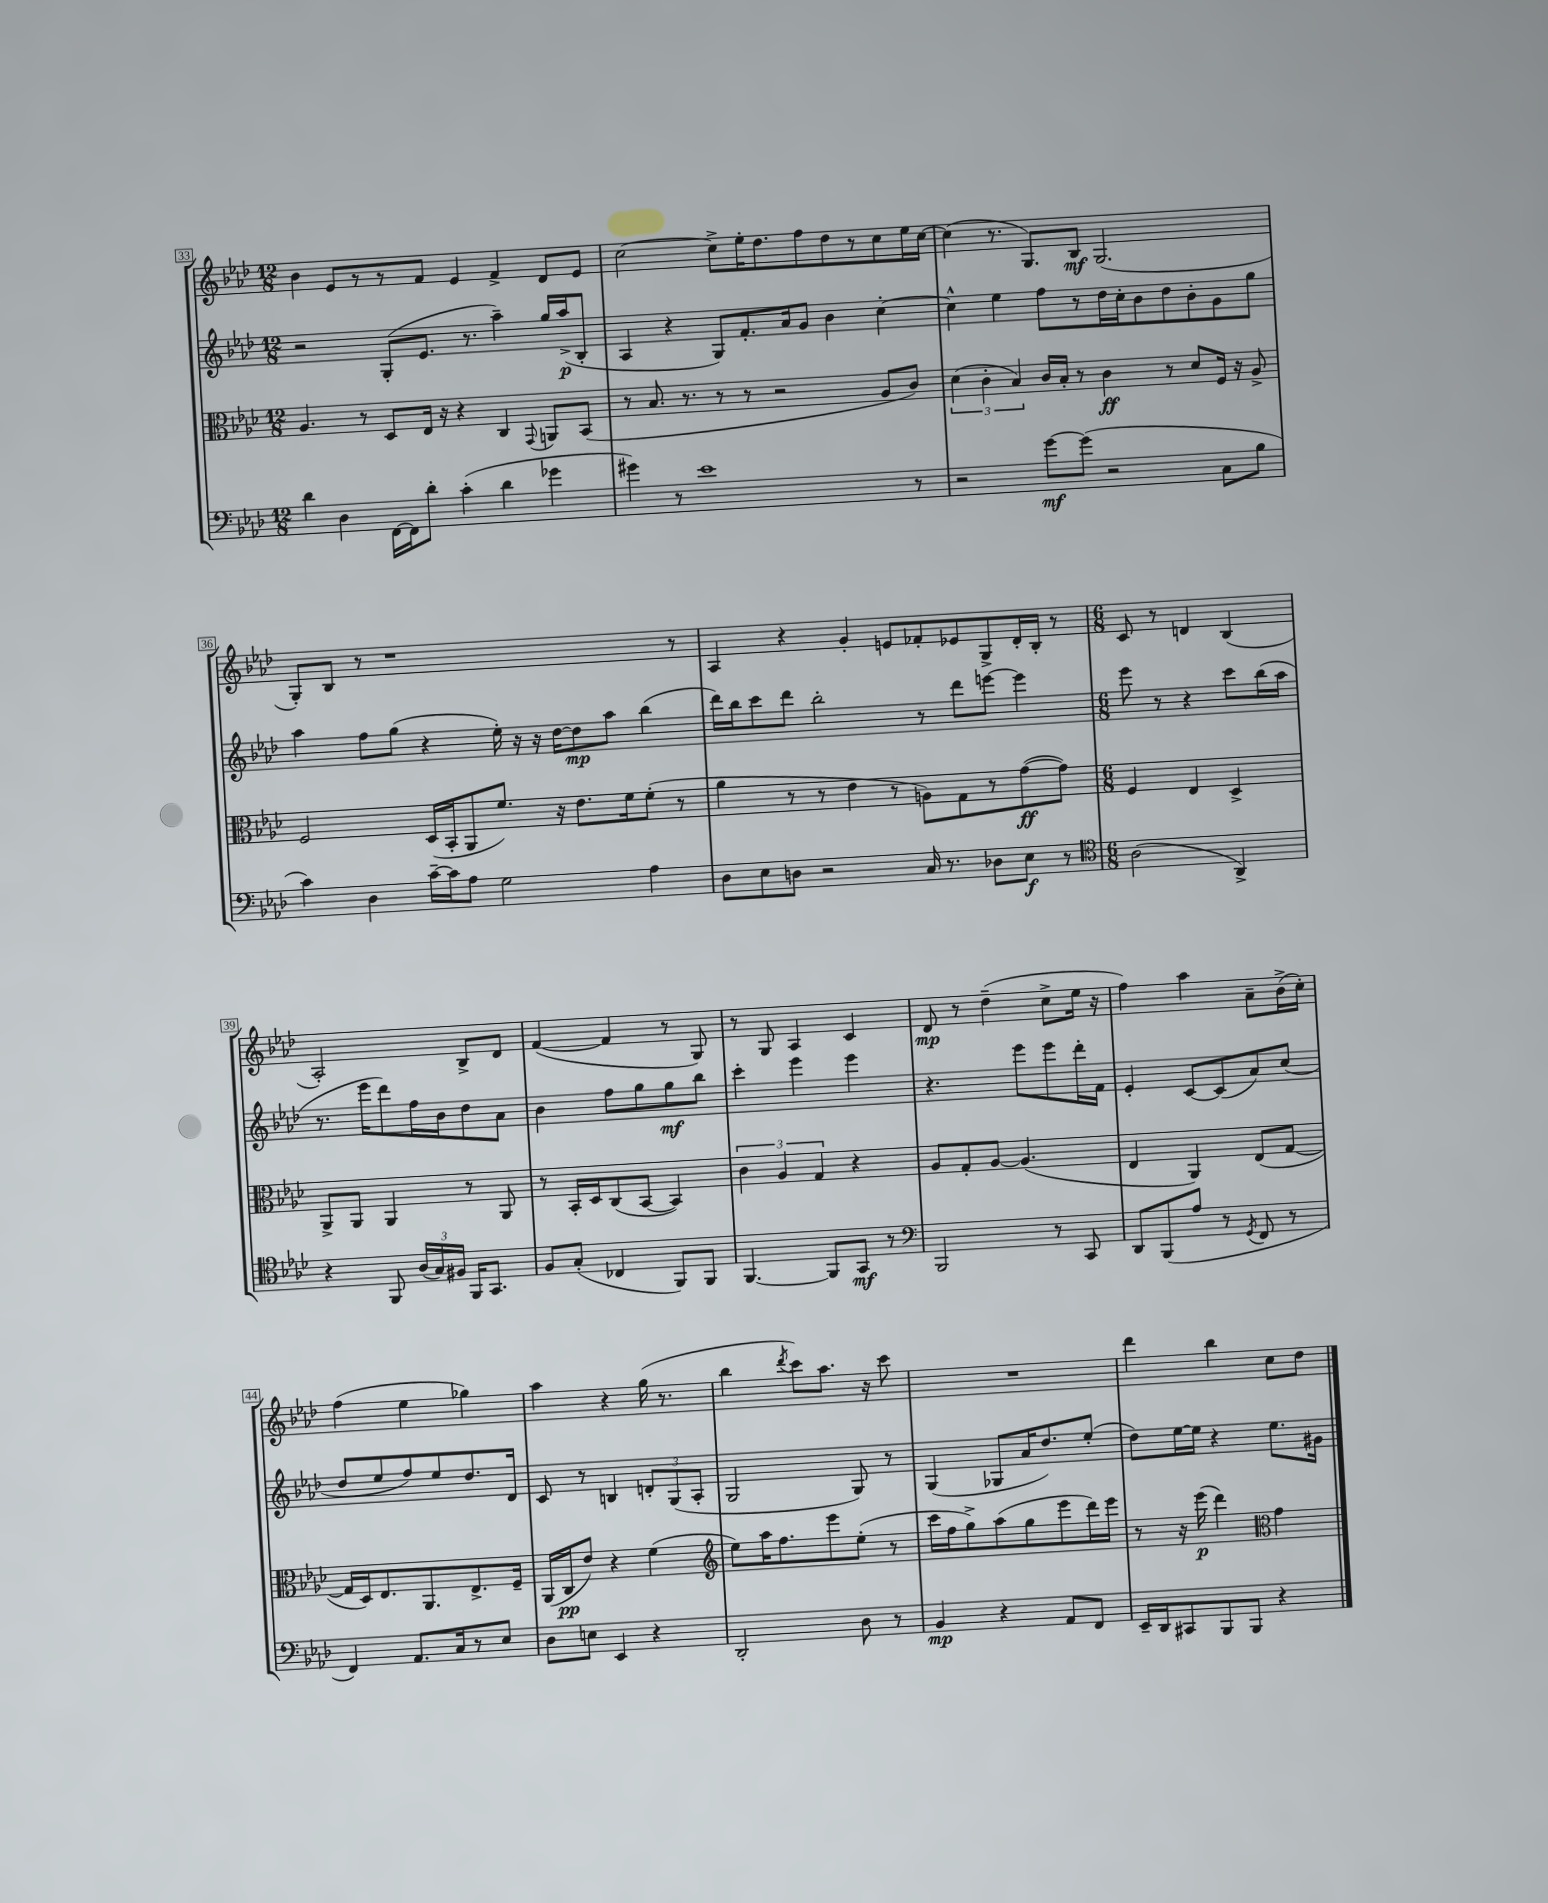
<<
\new StaffGroup <<
\new Staff = "s0" {
    \clef treble \key aes \major \numericTimeSignature \time 12/8
    \autoBeamOff bes'4 ees'8[ r8 r8 f'8] ees'4 f'4-> des'8[ ees'8] |
    c''2~ c''8[-> ees''16-. des''8. f''8 des''8 r8 c''8 ees''16 c''16]~ |
    c''4( r8. g8.[) bes8]\mf g2.( |
    g8[-.) bes8] r8 r1 r8 |
    aes4 r4 g'4-. e'8[ fes'8-. ees'8 g8-> des'16-. bes16]-. r8 |
    \numericTimeSignature \time 6/8 c'8 r8 d'4 bes4( |
    aes2-.) bes8[-> des'8] |
    f'4~( f'4 r8 g8) |
    r8 g8 aes4 c'4 |
    des'8\mp r8 des''4--( c''8[-> ees''16] r16 |
    f''4) aes''4 aes'8[-- bes'16->( c''16]-.) |
    f''4( ees''4 ges''4) |
    aes''4 r4 g''16( r8. |
    bes''4 \acciaccatura { des'''8 } c'''8[) aes''8.] r16 c'''8 |
    R2. |
    des'''4 bes''4 c''8[ des''8] \bar "|." |
}
\new Staff = "s1" {
    \clef treble \key aes \major \numericTimeSignature \time 12/8
    \autoBeamOff r2 g8[-.( ees'8.] r8. aes''4--) g''16[ aes''16->\p( bes8]-. |
    aes4 r4 g8[) f'8.-. aes'16 g'8] bes'4 c''4~-. |
    c''4-^ ees''4 f''8[ r8 des''16 c''16-. bes'8 des''8 bes'8-. g'8 g''8] |
    aes''4 f''8[ g''8]( r4 ees''16-.) r16 r16 des''16[~ des''8\mp aes''8] bes''4( |
    des'''16[) bes''16 c'''8 des'''8] bes''2-. r8 des'''8[ e'''8]~ e'''4 |
    \numericTimeSignature \time 6/8 ees'''8 r8 r4 c'''8[ bes''16( aes''16] |
    r8. ees'''16[ des'''8) f''16 bes'16 des''8 aes'8] |
    bes'4 f''8[ g''8 g''8\mf bes''8] |
    c'''4-. ees'''4 ees'''4 |
    r4. ees'''8[ ees'''8 des'''16-. f'16] |
    ees'4-. c'8[~ c'8( aes'8) c''8]( |
    des''8[ ees''8 f''8) ees''8 des''8. des'16] |
    c'8 r8 b4 \tuplet 3/2 { d'8[-. g8( aes8]-. } |
    g2 g8) r8 |
    g4( ges8[ aes'16 des''8.) ees''8]-.( |
    des''8[) ees''16~ ees''16] r4 ees''8.[ gis'16] \bar "|." |
}
\new Staff = "s2" {
    \clef alto \key aes \major \numericTimeSignature \time 12/8
    \autoBeamOff aes4. r8 des8[ ees16] r16 r4 c4 \appoggiatura { g,8 } a,8[ bes,8]( |
    r8 bes8. r8. r8 r8 r2 aes8[ c'8]) |
    \tuplet 3/2 { des'4( c'4-. bes4) } c'16[ bes16]-. r8 c'4\ff r8 des'8[ f16] r16 aes8-> |
    f2 des16[( bes,16-. aes,8 f'8.]) r16 ees'8.[ f'16 f'8]-.( r8 |
    aes'4 r8 r8 ees'4 r8 a8[) g8 r8 g'8~\ff( g'8]) |
    \numericTimeSignature \time 6/8 f4 ees4 des4-> |
    aes,8[-> aes,8] aes,4 r8 aes,8 |
    r8 bes,16[-. des16 c8( bes,8]~ bes,4) |
    \tuplet 3/2 { c'4 aes4 g4 } r4 |
    aes8[ g8-. aes8]~ aes4.( |
    ees4 aes,4) ees8[( g8]~ |
    g16[ des16) ees8. aes,8. ees8.-> f16]-- |
    aes,16[( c16\pp ees'8]) r4 f'4( |
    \clef treble ees''8[) aes''16 f''8. ees'''8 ees''8]-.( r8 |
    c'''16[ f''16 g''8->) aes''8( g''8 ees'''8 des'''16) ees'''16] |
    r8 r16 ees'''16\p( des'''4) \clef alto g'4 \bar "|." |
}
\new Staff = "s3" {
    \clef bass \key aes \major \numericTimeSignature \time 12/8
    \autoBeamOff des'4 des4 f,16[~ f,16 des'8]-. c'4-.( des'4 ges'4 |
    gis'4) r8 ees'1 r8 |
    r2 g'8[~\mf g'8]( r2 c8[ bes8] |
    c'4) des4 c'16[~-- c'16 aes8] g2 aes4 |
    des8[ ees8 d8] r2 c16 r8. des8[ ees8]\f r8 |
    \numericTimeSignature \time 6/8 \clef tenor aes2( aes,4->) |
    r4 f,8 \tuplet 3/2 { aes16[( g16) fis16] } f,16[ g,8.] |
    f8[ g8]-.( ces4 f,8[) f,8] |
    f,4.~ f,8[ g,8]\mf r8 |
    \clef bass bes,,2 r8 c,8 |
    des,8[ bes,,8( aes8] r8 \acciaccatura { g,8 } f,8 r8 |
    f,4) aes,8.[ c16 r8 ees8] |
    des8[ e8] ees,4 r4 |
    des,2-. des8 r8 |
    bes,4\mp r4 aes,8[ f,8] |
    ees,16[-- des,16 cis,8 bes,,8 bes,,8] r4 \bar "|." |
}
>>
>>
\layout { \context { \Score currentBarNumber = #33 \override BarNumber.stencil = #(make-stencil-boxer 0.1 0.3 ly:text-interface::print) } }
